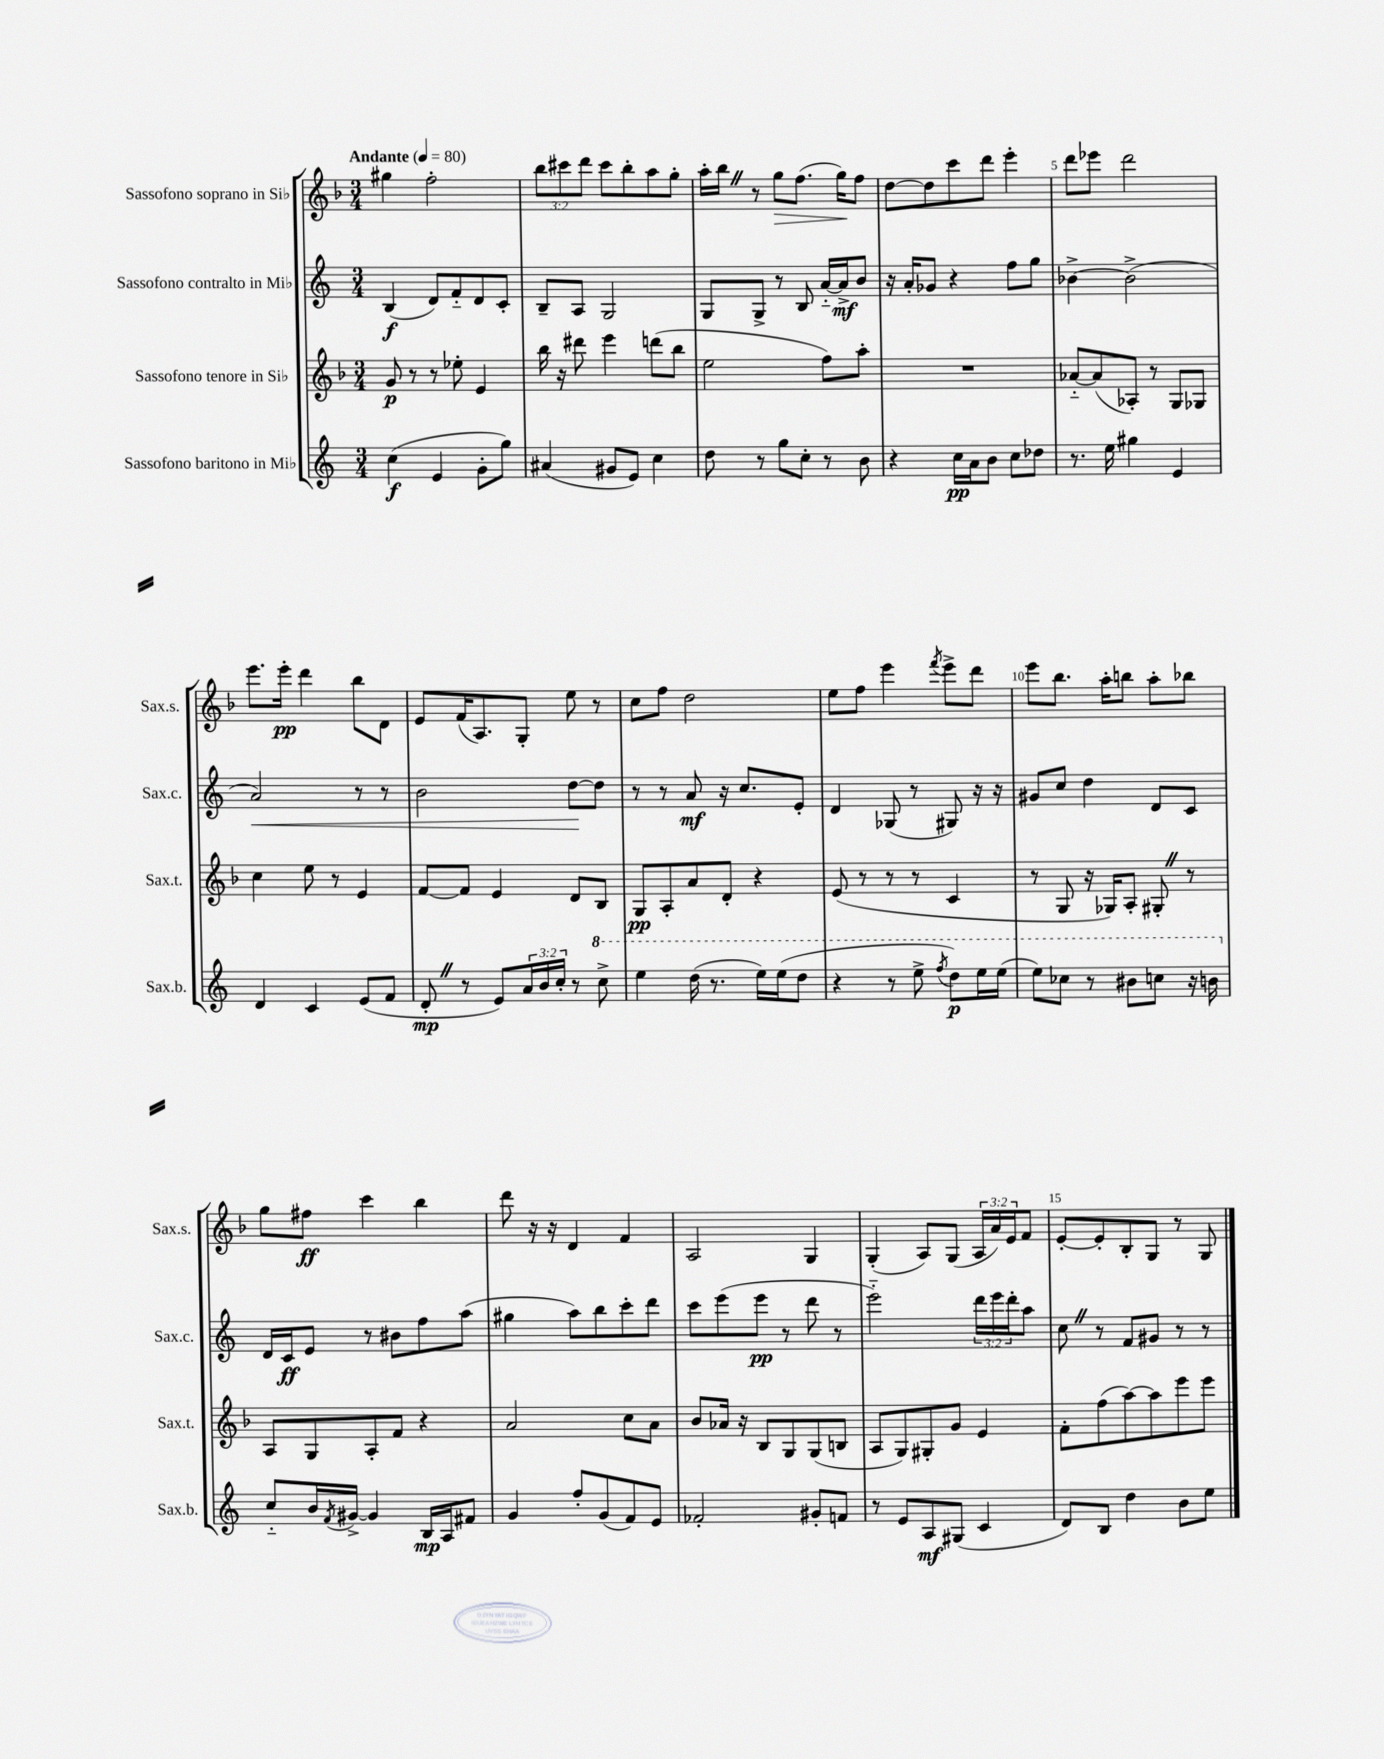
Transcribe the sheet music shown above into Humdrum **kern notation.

**kern	**dynam	**kern	**dynam	**kern	**dynam	**kern	**dynam
*part4	*part4	*part3	*part3	*part2	*part2	*part1	*part1
*staff4	*staff4	*staff3	*staff3	*staff2	*staff2	*staff1	*staff1
*I"Sassofono baritono in Mi♭	*	*I"Sassofono tenore in Si♭	*	*I"Sassofono contralto in Mi♭	*	*I"Sassofono soprano in Si♭	*
*I'Sax.b.	*	*I'Sax.t.	*	*I'Sax.c.	*	*I'Sax.s.	*
*clefG2	*	*clefG2	*	*clefG2	*	*clefG2	*
*k[]	*	*k[b-]	*	*k[]	*	*k[b-]	*
*M3/4	*	*M3/4	*	*M3/4	*	*M3/4	*
*MM80	*	*MM80	*	*MM80	*	*MM80	*
=1	=1	=1	=1	=1	=1	=1	=1
!	!	!	!	!	!	!LO:TX:a:B:t=Andante	!
(4cc\	f	8g/	p	(4B/	f	4gg#X\	.
.	.	8r	.	.	.	.	.
4e/	.	8r	.	8d/L)	.	2ff'\	.
.	.	8ee-X'\	.	8f/	.	.	.
8g'\L	.	4e/	.	8d/	.	.	.
8gg\J)	.	.	.	8c'/J	.	.	.
=2	=2	=2	=2	=2	=2	=2	=2
(4a#X/	.	16bb-\	.	8B~/L	.	12bb-\L	.
.	.	16r	.	.	.	.	.
.	.	.	.	.	.	12ccc#X\	.
.	.	8ddd#X\	.	8A/J	.	.	.
.	.	.	.	.	.	12ddd\J	.
8g#X/L	.	4eee\	.	2G/	.	8ccc#\L	.
8e/J)	.	.	.	.	.	8bb-'\	.
4cc\	.	(8dddn\L	.	.	.	8aa\	.
.	.	8bb-\J	.	.	.	8gg'\J	.
=3	=3	=3	=3	=3	=3	=3	=3
8dd\	.	2ee\	.	8G/L	.	16aa'\LL	.
.	.	.	.	.	.	16bb-Z\JJ	.
8r	.	.	.	8G^/J	.	8r	.
!	!	!	!	!	!	!	!LO:HP:b
8gg\L	.	.	.	8r	.	8gg\L	>
8cc'\J	.	.	.	8B/	.	(8.ff\J	.
8r	.	8ff\L)	.	[16a/LL	.	.	.
.	.	.	.	16a^/J]	mf	16gg\KL)	.
8b\	.	8aa'\J	.	8b/J	.	8ff\J	]
=4	=4	=4	=4	=4	=4	=4	=4
4r	.	2.r	.	16r	.	[8dd\L	.
.	.	.	.	16a'/KL	.	.	.
.	.	.	.	8g-X/J	.	8dd\]	.
16cc\LL	pp	.	.	4r	.	8ccc\	.
16a\J	.	.	.	.	.	.	.
8b\J	.	.	.	.	.	8ddd\J	.
8cc\L	.	.	.	8ff\L	.	4eee'\	.
8dd-X\J	.	.	.	8gg\J	.	.	.
=5	=5	=5	=5	=5	=5	=5	=5
8.r	.	[8a-X/L	.	[4b-X^\	.	8ddd\L	.
.	.	(8a-/]	.	.	.	8eee-X\J	.
16ee\	.	.	.	.	.	.	.
4gg#X\	.	8A-X'/J)	.	(2b-^\]	.	2ddd\	.
.	.	8r	.	.	.	.	.
4e/	.	8G/L	.	.	.	.	.
.	.	8G-X/J	.	.	.	.	.
!!LO:LB:g=z
=6	=6	=6	=6	=6	=6	=6	=6
!	!	!	!	!	!LO:HP:b	!	!
4d/	.	4cc\	.	2a/)	<	8.eee\L	.
.	.	.	.	.	.	16eee'\Jk	pp
4c/	.	8ee\	.	.	.	4ddd\	.
.	.	8r	.	.	.	.	.
(8e/L	.	4e/	.	8r	.	8bb-\L	.
8f/J	.	.	.	8r	.	8d\J	.
=7	=7	=7	=7	=7	=7	=7	=7
8d'Z/	mp	[8f/L	.	2b\	.	8e/L	.
8r	.	8f/J]	.	.	.	(16f/K	.
.	.	.	.	.	.	8.A/)	.
8e/L)	.	4e/	.	.	.	.	.
24a/L	.	.	.	.	.	8G'/J	.
24b/	.	.	.	.	.	.	.
24cc'/JJ	.	.	.	.	.	.	.
8r	.	8d/L	.	[8dd\L	.	8ee\	.
*8va	*	*	*	*	*	*	*
8ccc^\	.	8B-/J	.	8dd\J]	[	8r	.
=8	=8	=8	=8	=8	=8	=8	=8
4eee\	.	8G/L	pp	8r	.	8cc\L	.
.	.	8A'/	.	8r	.	8ff\J	.
(16ddd\	.	8a/	.	8a/	mf	2dd\	.
8.r	.	.	.	.	.	.	.
.	.	8d'/J	.	16r	.	.	.
.	.	.	.	8.cc/L	.	.	.
16eee\LL)	.	4r	.	.	.	.	.
(16eee\J	.	.	.	.	.	.	.
8ddd\J	.	.	.	8e'/J	.	.	.
=9	=9	=9	=9	=9	=9	=9	=9
4r	.	(8e/	.	4d/	.	8ee\L	.
.	.	8r	.	.	.	8ff\J	.
8r	.	8r	.	(8G-X/	.	4eee\	.
8eee^\	.	8r	.	8r	.	.	.
8qfff/	.	.	.	.	.	8qfff/	.
8ddd\L)	p	4c/	.	8G#X/)	.	8eee^\L	.
16eee\L	.	.	.	16r	.	8ddd\J	.
(16eee\JJ	.	.	.	16r	.	.	.
=10	=10	=10	=10	=10	=10	=10	=10
8eee\L)	.	8r	.	8g#X/L	.	8eee\L	.
8ccc-X\J	.	8G/	.	8cc/J	.	8.bb-\J	.
8r	.	16r	.	4dd\	.	.	.
.	.	16G-X/KL)	.	.	.	16aa'\KL	.
8bb#X\L	.	8A'/J	.	.	.	8bbn\J	.
8cccn\J	.	8G#X'Z/	.	8d/L	.	8aa'\L	.
16r	.	8r	.	8c/J	.	8bb-X\J	.
16bbn\	.	.	.	.	.	.	.
!!LO:LB:g=z
=11	=11	=11	=11	=11	=11	=11	=11
*X8va	*	*	*	*	*	*	*
8cc/L	.	8A/L	.	16d/LL	.	8gg\L	.
.	.	.	.	16c/J	ff	.	.
16b/L	.	8G/	.	8e/J	.	8ff#X\J	ff
8qf/	.	.	.	.	.	.	.
[16g#X^/JJ	.	.	.	.	.	.	.
4g#/]	.	8A'/	.	8r	.	4ccc\	.
.	.	8f/J	.	8b#X\L	.	.	.
16B/LL	mp	4r	.	8ff\	.	4bb-\	.
16A/J	.	.	.	.	.	.	.
8f#X/J	.	.	.	(8aa\J	.	.	.
=12	=12	=12	=12	=12	=12	=12	=12
4g/	.	2a/	.	4gg#X\	.	8ddd\	.
.	.	.	.	.	.	16r	.
.	.	.	.	.	.	16r	.
8ff'/L	.	.	.	8aa\L)	.	4d/	.
(8g/	.	.	.	8bb\	.	.	.
8f/)	.	8cc\L	.	8ccc'\	.	4f/	.
8e/J	.	8a\J	.	8ddd\J	.	.	.
=13	=13	=13	=13	=13	=13	=13	=13
2f-X'/	.	8b-/L	.	8ccc\L	.	2A/	.
.	.	16a-X/Jk	.	(8eee\	.	.	.
.	.	16r	.	.	.	.	.
.	.	8B-/L	.	8eee\J	pp	.	.
.	.	8G/	.	8r	.	.	.
8g#X'/L	.	(8G/	.	8ddd\	.	4G/	.
8fn/J	.	8Bn/J	.	8r	.	.	.
=14	=14	=14	=14	=14	=14	=14	=14
8r	.	8A/L	.	2eee\)	.	(4G'/	.
8e/L	.	8G/)	.	.	.	.	.
8A/	mf	8G#X'/	.	.	.	8A/L)	.
(8G#X/J	.	8g/J	.	.	.	(8G/J	.
4c/	.	4e/	.	24ddd\LL	.	24A/LL	.
.	.	.	.	24eee\	.	24a/)	.
.	.	.	.	24ddd'\J	.	24e/J	.
.	.	.	.	8aa\J	.	8f/J	.
=15	=15	=15	=15	=15	=15	=15	=15
8d/L)	.	8f'\L	.	8ccZ\	.	[8e'/L	.
8B/J	.	(8ff\	.	8r	.	8e'/]	.
4dd\	.	[8aa\)	.	8f/L	.	8B-'/	.
.	.	8aa\]	.	8g#X/J	.	8G/J	.
8b\L	.	8eee\	.	8r	.	8r	.
8ee\J	.	8eee\J	.	8r	.	8G/	.
==	==	==	==	==	==	==	==
*-	*-	*-	*-	*-	*-	*-	*-
